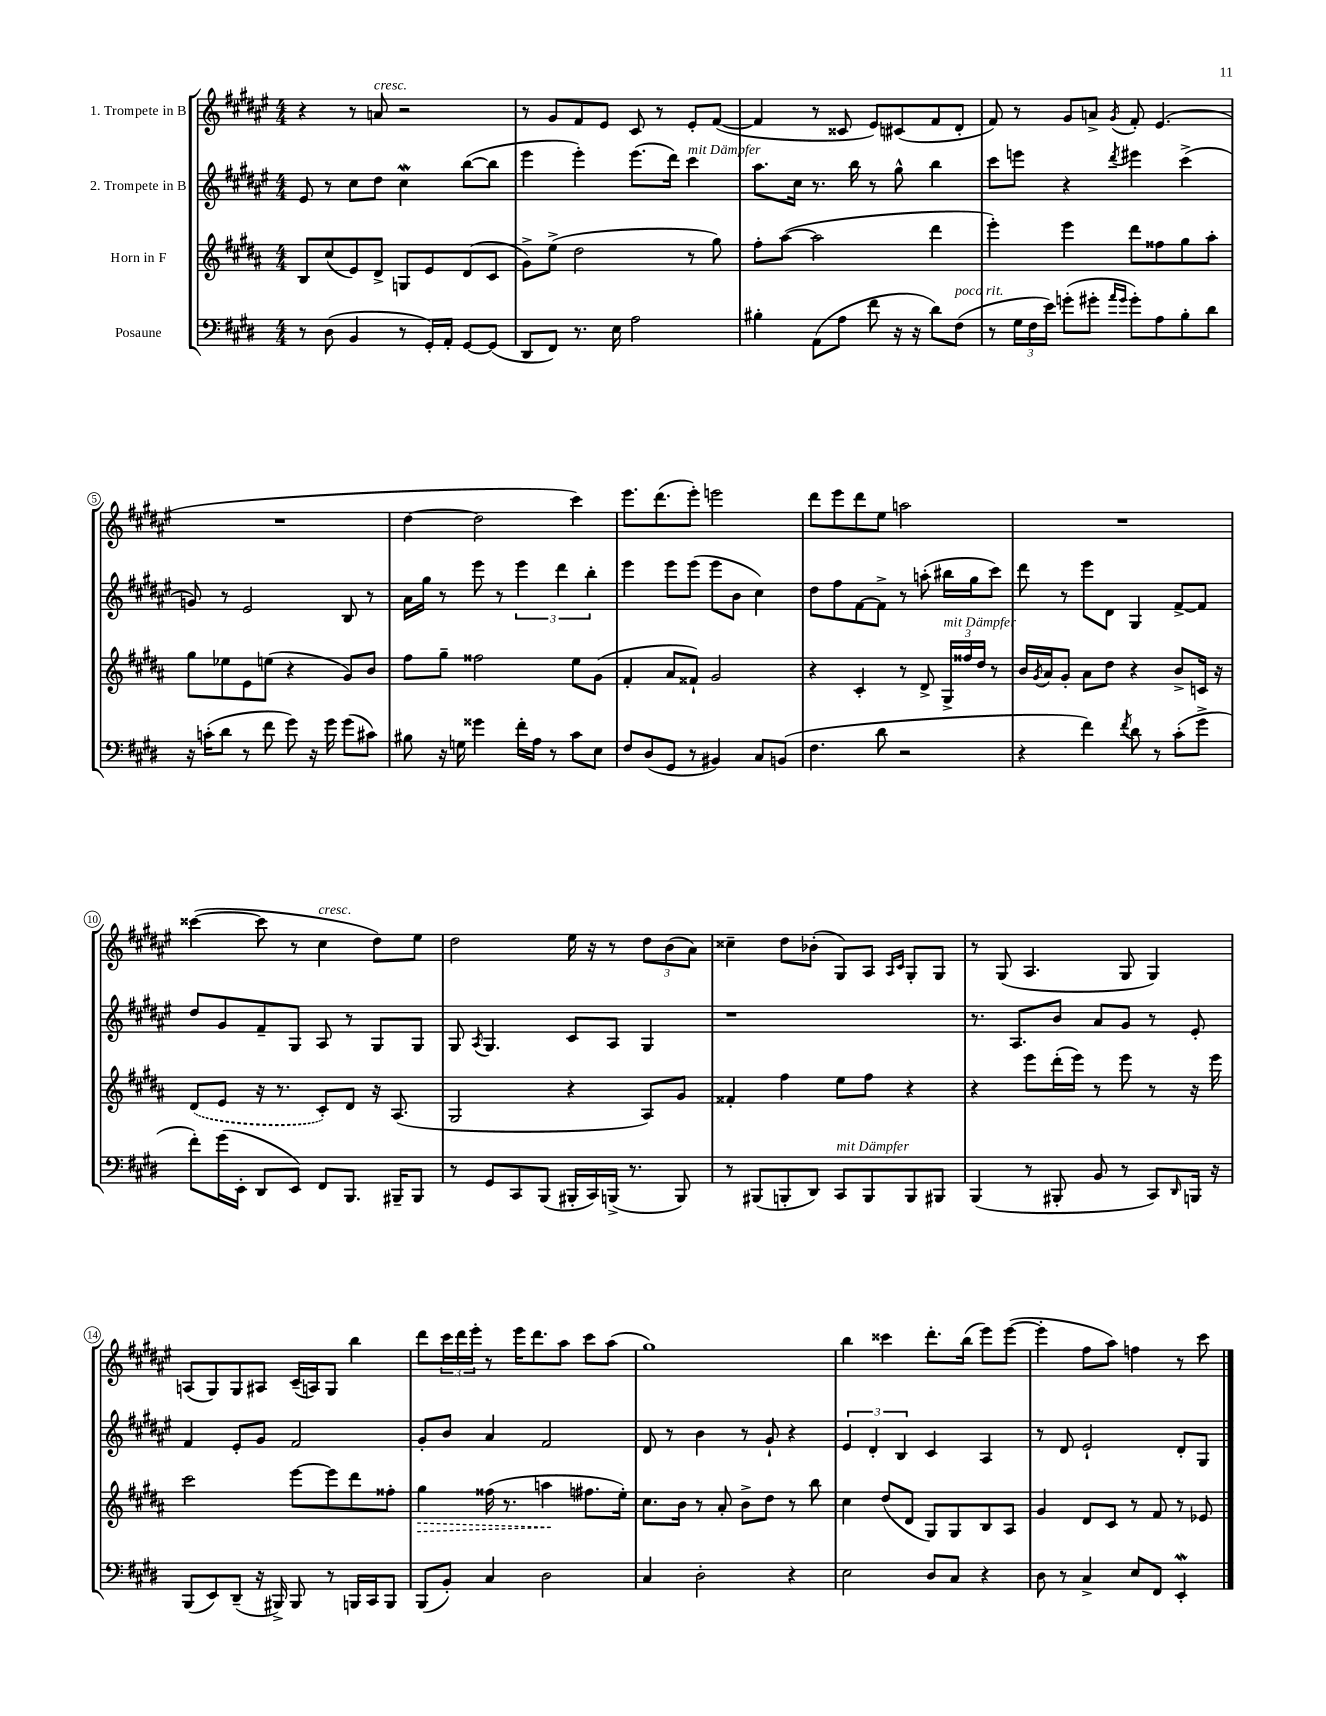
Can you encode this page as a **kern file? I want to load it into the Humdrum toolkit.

**kern	**kern	**kern	**kern
*staff4	*staff3	*staff2	*staff1
*clefF4	*clefG2	*clefG2	*clefG2
*k[f#c#g#d#]	*k[f#c#g#d#a#]	*k[f#c#g#d#a#e#]	*k[f#c#g#d#a#e#]
*M4/4	*M4/4	*M4/4	*M4/4
8r	8B	8e#	4r
(8D#	(8cc#	8r	.
4BB	8e)	8cc#	8r
.	8d#^	8dd#	8a
8r	8G	4cc#	2r
16GG#')	8e	.	.
16AA'	.	.	.
[8GG#	(8d#	([8bb	.
(8GG#]	8c#	8bb]	.
=	=	=	=
8DD#	8g#^)	4eee#	8r
8FF#)	(8ee^	.	8g#
8.r	2dd#	4eee#')	8f#
.	.	.	8e#
16E	.	.	.
2A	.	(8.eee#	8c#
.	.	.	8r
.	.	16ddd#)	.
.	8r	4ccc#	8e#'
.	8gg#)	.	([8f#
=	=	=	=
4B#'	8ff#'	8.aa#	4f#]
.	([8aa#	.	.
.	.	16cc#	.
(8AA	2aa#]	8.r	8r
8A	.	.	8c##
.	.	16bb	.
8f#	.	8r	8e#)
16r	.	8gg#^^	(8c#
16r	.	.	.
8d#)	4ddd#	4bb	8f#
(8F#	.	.	8d#'
=	=	=	=
8r	4eee')	8ccc#	8f#)
24G#	.	8eee	8r
24F#	.	.	.
24e)	.	.	.
(8g'	4eee	4r	8g#
8g#'	.	.	8a^
16qqa	.	.	.
16qqg#	.	8qddd#	8qg#
8g#')	8ddd#	4eee#	8f#'
8A	8ff##	.	(4.e#
8B'	8gg#	(4ccc#^	.
8d#	8aa#'	.	.
=	=	=	=
16r	8gg#	8g)	1r
(16c'	.	.	.
8d#	8ee-	8r	.
8r	8e	2e#	.
8f#	(8ee	.	.
8g#)	4r	.	.
16r	.	.	.
16g#	.	.	.
(8g#	8g#)	8B	.
8c#)	8b	8r	.
=	=	=	=
8B#	8ff#	16a#	[4dd#
.	.	16gg#	.
16r	8gg#~	8r	.
16G	.	.	.
4g##	2ff##	8eee#	2dd#]
.	.	8r	.
16f#'	.	6eee#	.
16A	.	.	.
8r	.	.	.
.	.	6ddd#	.
8c#	8ee	.	4ccc#)
.	.	6bb'	.
8E	(8g#	.	.
=	=	=	=
8F#	4f#'	4eee#	8.eee#
(8D#	.	.	.
.	.	.	(8.ddd#
8GG#	8a#	8eee#	.
8r	8f##`)	(8eee#	8eee#')
4BB#)	2g#	8eee#	2eee
.	.	8b	.
8C#	.	4cc#)	.
(8BB	.	.	.
=	=	=	=
4.F#	4r	8dd#	8ddd#
.	.	8ff#	8eee#
.	4c#'	[8f#	8ddd#
8d#	.	8f#^]	8ee#
2r	8r	8r	2aa
.	8d#^	(8aa'	.
.	24G#^	16bb#	.
.	24ff##	.	.
.	.	16gg#	.
.	24dd#	.	.
.	8r	8ccc#)	.
=	=	=	=
4r	16b	8ddd#	1r
.	8qg#	.	.
.	16a#	.	.
.	8g#'	8r	.
4f#)	8a#	8eee#	.
.	8dd#	8d#	.
8qf#	.	.	.
8d#	4r	4G#	.
8r	.	.	.
(8c#'	8b^	[8f#^	.
8g#^	16c	8f#]	.
.	16r	.	.
=	=	=	=
8f#')	(8d#	8dd#	([4ccc##
(16g#	8e	8g#	.
16EE'	.	.	.
8DD#	16r	8f#~	8ccc##]
.	8.r	.	.
8EE)	.	8G#	8r
8FF#	8c#')	8A#	4cc#
8.BBB	8d#	8r	.
.	16r	8G#	8dd#)
16BBB#~	(8.A#	.	.
8BBB#	.	8G#	8ee#
=	=	=	=
8r	2G#	8G#	2dd#
.	.	8qA#	.
8GG#	.	4.G#	.
8CC#	.	.	.
(8BBB	.	.	.
16BBB#'	4r	8c#	16ee#
16CC#)	.	.	16r
(16BBB^	.	8A#	8r
8.r	.	.	.
.	8A#)	4G#	12dd#
.	.	.	(12b
8BBB)	8g#	.	.
.	.	.	12a#)
=	=	=	=
8r	4f##'	1r	4cc##~
(8BBB#	.	.	.
8BBB'	4ff#	.	8dd#
8DD#)	.	.	(8b-'
8CC#	8ee	.	8G#)
8BBB	8ff#	.	8A#
.	.	.	16qqA#
.	.	.	16qqc#
8BBB	4r	.	8G#'
8BBB#	.	.	8G#
=	=	=	=
(4BBB	4r	8.r	8r
.	.	.	(8G#
.	.	8.A#	.
8r	8eee	.	4.A#
8BBB#'	(16ddd#'	8b	.
.	16eee)	.	.
8BB	8r	8a#	.
8r	8eee	8g#	8G#
8CC#)	8r	8r	4G#)
16qqDD#	.	.	.
16BBB	16r	8e#'	.
16r	16eee	.	.
=	=	=	=
(8BBB	2ccc#	4f#	(8A
8EE)	.	.	8G#)
(8DD#~	.	8e#'	8G#
16r	.	8g#	8A#
16BBB#^)	.	.	.
8BBB#	[8eee	2f#	(16c#~
.	.	.	16A)
8r	8eee]	.	8G#
16BBB	8ddd#	.	4bb
16CC#	.	.	.
8BBB	8ff##'	.	.
=	=	=	=
(8BBB	4gg#	8g#'	8ddd#
8BB')	.	8b	24ccc#
.	.	.	24ddd#
.	.	.	24eee#'
4C#	(16ff##	4a#	8r
.	8.r	.	.
.	.	.	16eee#
.	.	.	8.ddd#
2D#	4aa	2f#	.
.	.	.	8aa#
.	8.ff#	.	8ccc#
.	.	.	(8aa#
.	16ee')	.	.
=	=	=	=
4C#	8.cc#	8d#	1gg#)
.	.	8r	.
.	16b	.	.
2D#'	8r	4b	.
.	8a#'	.	.
.	8b^	8r	.
.	8dd#	8g#`	.
4r	8r	4r	.
.	8bb	.	.
=	=	=	=
2E	4cc#	6e#	4bb
.	.	6d#'	.
.	(8dd#	.	4ccc##
.	.	6B	.
.	8d#	.	.
8D#	8G#)	4c#	8.ddd#'
8C#	8G#	.	.
.	.	.	(16bb
4r	8B	4A#	8eee#)
.	8A#	.	([8eee#
=	=	=	=
8D#	4g#	8r	4eee#']
8r	.	8d#	.
4C#^	8d#	2e#`	8ff#
.	8c#	.	8aa#)
8E	8r	.	4ff
8FF#	8f#	.	.
4EE'	8r	8d#'	8r
.	8e-	8G#	8ccc#
==	==	==	==
*-	*-	*-	*-
